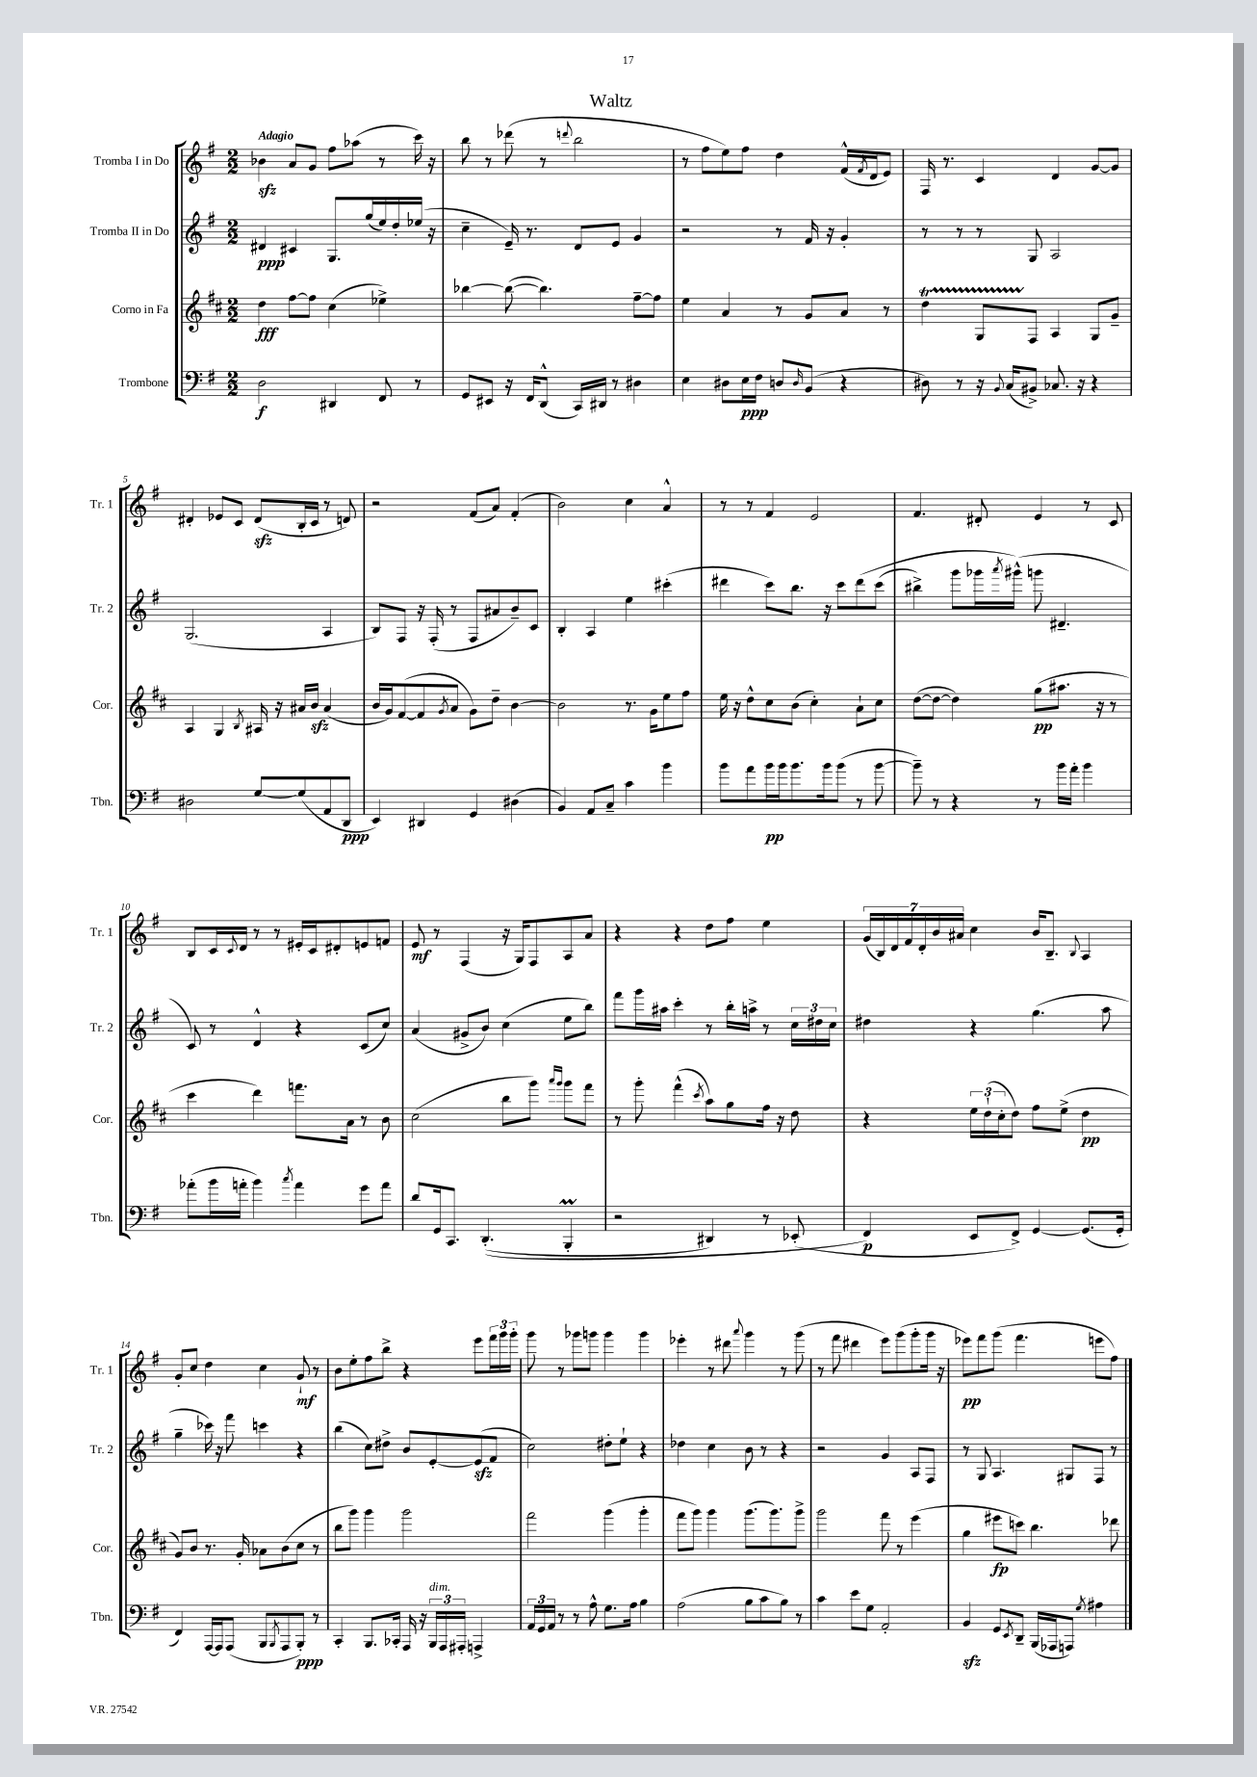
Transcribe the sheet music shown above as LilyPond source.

\header { title = "Waltz" }
<<
\new StaffGroup <<
\new Staff = "s0" \with { instrumentName = "Tromba I in Do" shortInstrumentName = "Tr. 1" } {
    \clef treble \key g \major \numericTimeSignature \time 2/2 \tempo "Adagio"
    bes'4\sfz a'8 g'8 fis''8 aes''8( r8 c'''16) r16 |
    b''8 r8 des'''8( r8 \appoggiatura { d'''8 } b''2 |
    r8 fis''8 e''8) fis''8 d''4 fis'16-^( \acciaccatura { fis'8 } d'16 e'8) |
    fis16 r8. c'4 d'4 g'8~ g'8 |
    dis'4-. ees'8 c'8 dis'8\sfz( b16-. c'16 r8 d'8) |
    r2 fis'8( a'8) fis'4-.( |
    b'2) c''4 a'4-^ |
    r8 r8 fis'4 e'2 |
    fis'4. dis'8-. e'4 r8 c'8 |
    b8 c'16 \appoggiatura { c'8 } d'16 r8 r8 eis'16-. c'16 dis'8-. e'8 f'8 |
    e'8\mf r8 fis4( r16 g16) fis8 a8 a'8 |
    r4 r4 d''8 fis''8 e''4 |
    \tuplet 7/4 { g'16( b16) d'16 fis'16 d'16-. b'16 ais'16 } c''4 b'16 b8.-- \appoggiatura { b8 } a4 |
    g'8-. c''8 d''4 c''4 g'8-!\mf r8 |
    b'8 e''8-. fis''8 b''8-> r4 e'''8 \tuplet 3/2 { fis'''16 g'''16 g'''16-. } |
    g'''8 r8 ges'''8 g'''8 g'''4 g'''4 |
    ees'''4-. r8 dis'''8 \appoggiatura { a'''8 } g'''4 r8 g'''8( |
    r8 fis'''8 dis'''4 e'''8) g'''8( g'''8-. g'''16 r16 |
    ees'''8\pp) fis'''8 g'''8( fis'''4. e'''8 fis''8) \bar "|." |
}
\new Staff = "s1" \with { instrumentName = "Tromba II in Do" shortInstrumentName = "Tr. 2" } {
    \clef treble \key g \major \numericTimeSignature \time 2/2
    dis'4\ppp cis'4 g8. g''16( e''16) d''16-. ees''16( r16 |
    c''4-- e'16--) r8. d'8 e'8 g'4 |
    r2 r8 fis'16 r16 g'4-. |
    r8 r8 r8 g8 a2 |
    g2.( a4 |
    b8) fis8 r16 fis16-.( r8 fis8 ais'8 b'8--) c'8 |
    b4-. a4 e''4 cis'''4-.( |
    dis'''4 c'''8) b''8. r16 c'''8 dis'''8\( c'''8( |
    bis''4->) g'''8 ges'''16 \acciaccatura { a'''8 } gis'''16-^(\) g'''8 dis'4.-- |
    c'8) r8 d'4-^ r4 c'8( c''8) |
    a'4( gis'8-> b'8) c''4( e''8 b''8) |
    fis'''8 g'''16 ais''16 c'''4-. r8 b''16-. a''16-> r8 \tuplet 3/2 { c''16 dis''16 c''16 } |
    dis''4 r4 g''4.( a''8 |
    g''4-- ces'''16) r16 fis'''8 c'''4 r4 |
    b''4( c''8) dis''8-> b'8 e'8~-. e'8\sfz( fis'8 |
    c''2) dis''8-. e''8-! r4 |
    des''4 c''4 b'8 r8 r4 |
    r2 g'4 a8 fis8 |
    r8 g8 a4. gis8 fis8 r8 \bar "|." |
}
\new Staff = "s2" \with { instrumentName = "Corno in Fa" shortInstrumentName = "Cor." } {
    \clef treble \key d \major \numericTimeSignature \time 2/2
    d''4\fff fis''8~ fis''8 cis''4( ees''4->) |
    bes''4~ bes''8~( bes''4.) fis''8~-- fis''8 |
    e''4 a'4 r8 g'8 a'8 r8 |
    d''4\startTrillSpan g8 fis8\stopTrillSpan a4 g8 g'8-- |
    a4 g4 \acciaccatura { b8 } ais16 r16 ais'16 b'16\sfz ais'4( |
    b'16 g'16) fis'8~( fis'8 \acciaccatura { g'8 } a'8 g'8) d''8-- b'4~ |
    b'2 r8. g'16 e''8 fis''8 |
    e''16 r16 d''8-^ cis''8 b'8( cis''4-.) a'8-! cis''8 |
    d''8~( d''8~ d''4) g''8\pp( ais''8. r16 r8 |
    cis'''4 d'''4) f'''8. a'16 r8 b'8 |
    cis''2( b''8 g'''8) \grace { a'''16 g'''16 } g'''8 fis'''8 |
    r8 g'''8-. fis'''4-^( \acciaccatura { cis'''8 } a''8) g''8 fis''16 r16 d''8 |
    r4 \tuplet 3/2 { e''16 d''16-!( cis''16-. } d''8) fis''8 e''8->( d''4\pp |
    g'8) b'8 r8. g'16-. aes'8 b'8( cis''8 r8 |
    b''8 g'''8) g'''4 g'''2 |
    fis'''2 g'''4( g'''4-. |
    fis'''8 g'''8) g'''4 g'''8.( g'''8.) g'''8-> |
    g'''2 fis'''8 r8 e'''4( |
    g''4 eis'''8\fp c'''8) b''4. des'''8 \bar "|." |
}
\new Staff = "s3" \with { instrumentName = "Trombone" shortInstrumentName = "Tbn." } {
    \clef bass \key g \major \numericTimeSignature \time 2/2
    d2\f dis,4 fis,8 r8 |
    g,8 eis,8 r16 fis,16 d,8-^( c,16) dis,16 r8 dis4 |
    e4 dis8 e16\ppp fis16 d8 \grace { d16 } b,8( r4 |
    dis8) r8 r16 \appoggiatura { b,8 } c16( bis,8->) ces8. r16 r4 |
    dis2 g8~ g8( a,8 d,8\ppp |
    e,4) dis,4 g,4 dis4( |
    b,4) a,8 c8-- c'4 b'4 |
    b'8 a'8 b'16\pp b'16 b'8. b'16 b'8( r8 b'8~ |
    b'8--) r8 r4 r8 b'16 a'16-. b'4 |
    aes'8-.( b'16 a'16-. b'4) \acciaccatura { c''8 } a'4 g'8 a'8 |
    d'8 g,16 c,8. d,4.-.(\( b,,4-.\prall |
    r2 dis,4) r8 ees,8-.( |
    fis,4\p\) e,8 fis,8->) g,4~ g,8.( g,16-. |
    fis,4) a,,16~ a,,16 a,,8( b,,8 \acciaccatura { b,,8 } a,,8 b,,8-.\ppp) r8 |
    c,4-. b,,8. ces,16-. a,,16 r16 \tuplet 3/2 { b,,16^\markup { \italic "dim." } a,,16 ais,,16-. } a,,4-> |
    \tuplet 3/2 { a,16 g,16 a,16 } r8 r8 a8-^ g8. a16 b4 |
    a2( b8 c'8 b8) r8 |
    c'4 e'8 g8 a,2-. |
    b,4\sfz g,8 \acciaccatura { e,8 } d,8-- b,,16( aes,,16 a,,8) \acciaccatura { g8 } ais4 \bar "|." |
}
>>
>>
